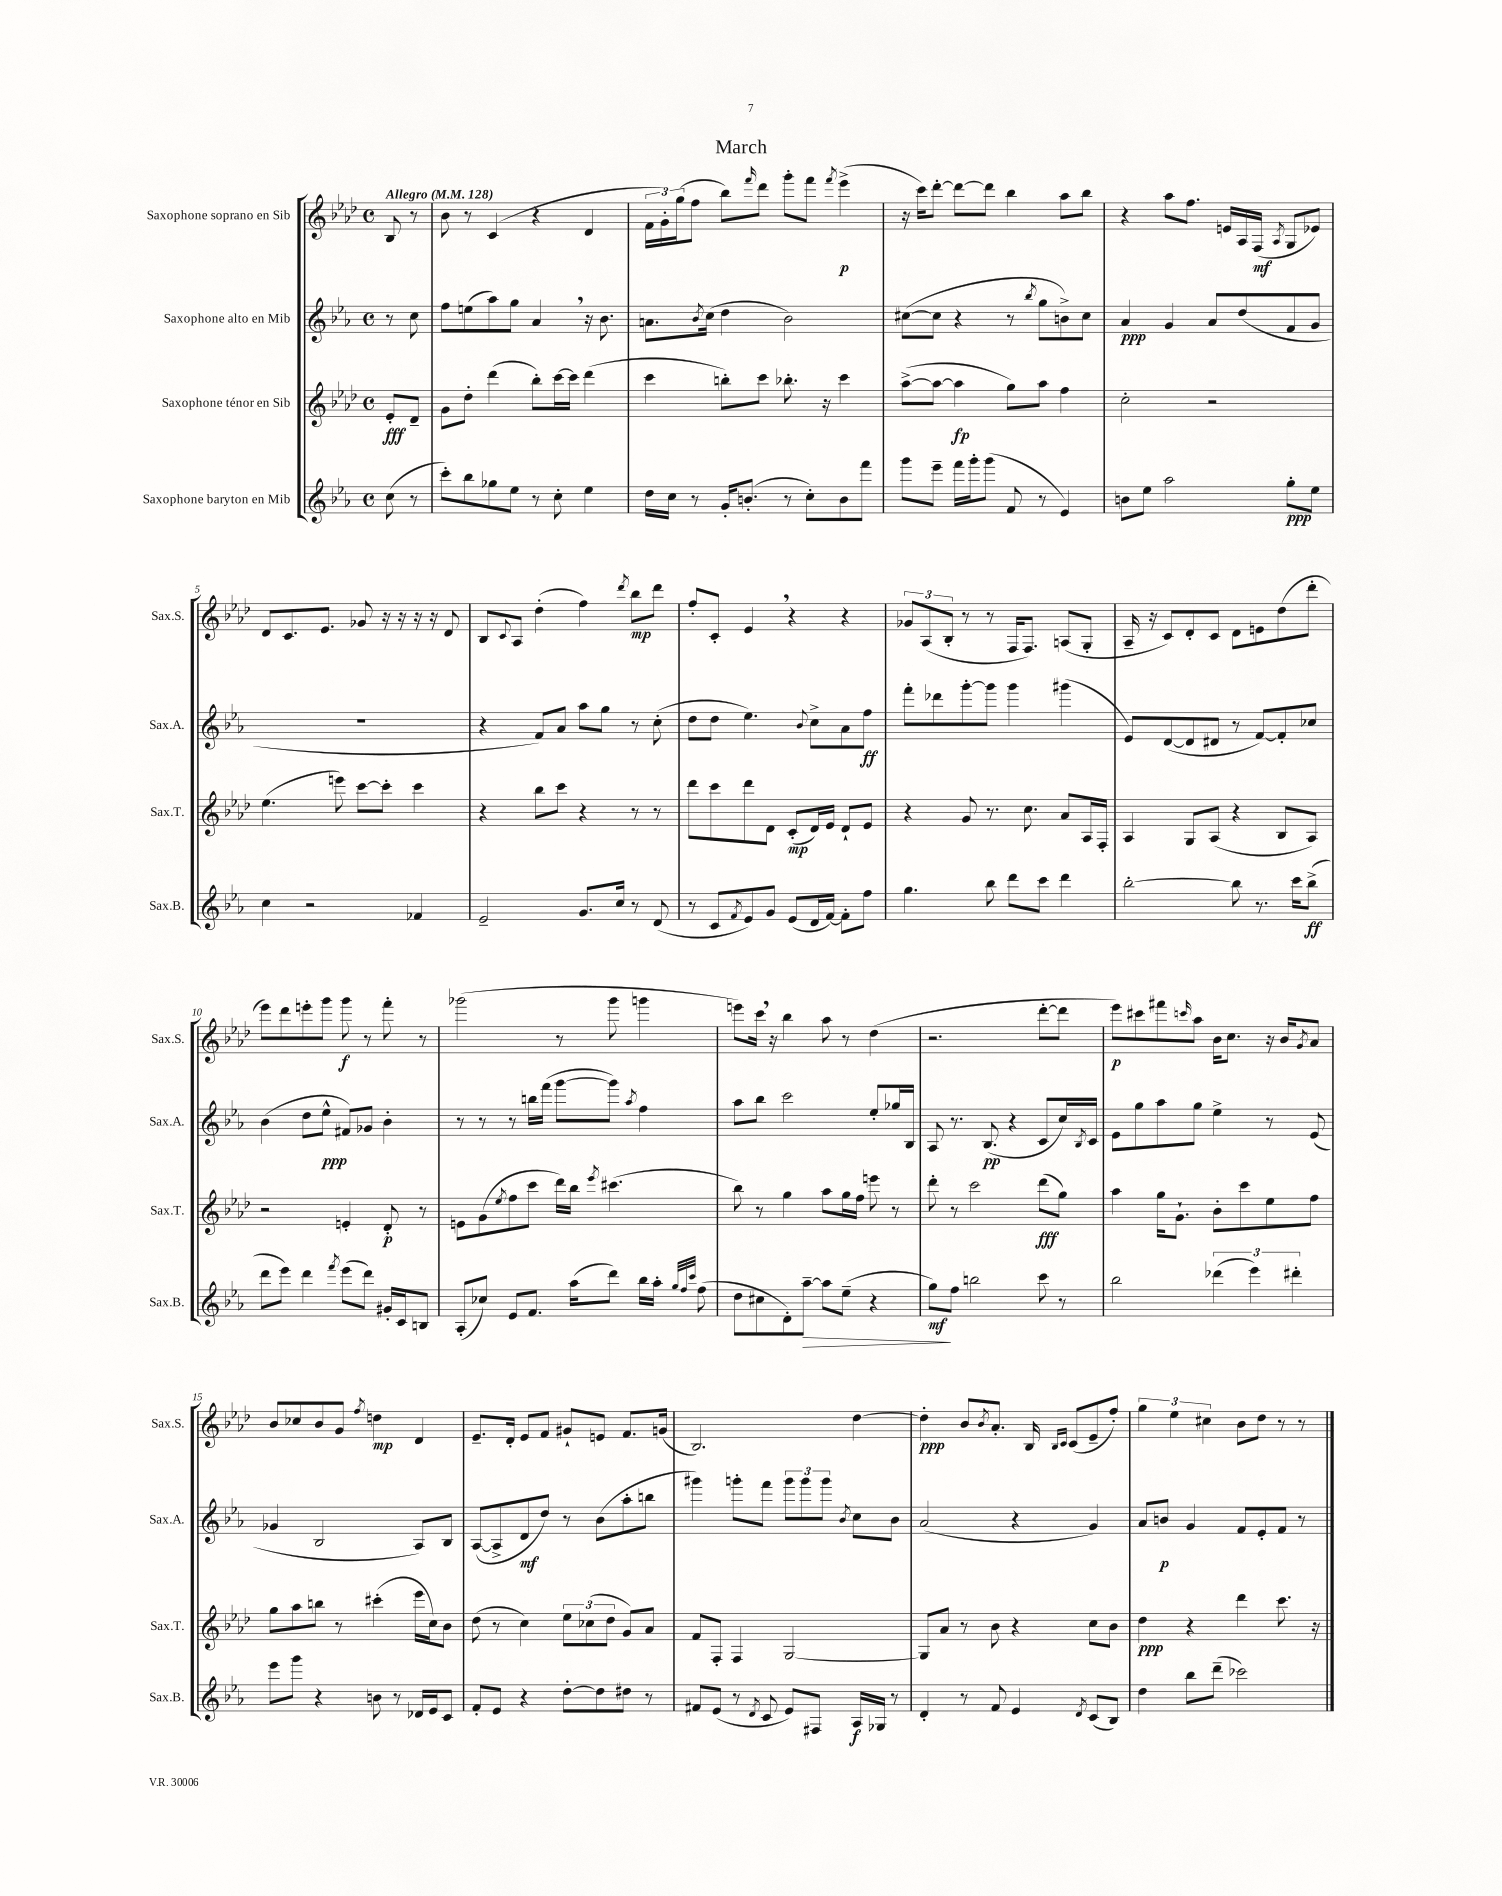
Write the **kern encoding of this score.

**kern	**dynam	**kern	**dynam	**kern	**dynam	**kern	**dynam
*part4	*part4	*part3	*part3	*part2	*part2	*part1	*part1
*staff4	*staff4	*staff3	*staff3	*staff2	*staff2	*staff1	*staff1
*I"Saxophone baryton en Mib	*	*I"Saxophone ténor en Sib	*	*I"Saxophone alto en Mib	*	*I"Saxophone soprano en Sib	*
*I'Sax.B.	*	*I'Sax.T.	*	*I'Sax.A.	*	*I'Sax.S.	*
*clefG2	*	*clefG2	*	*clefG2	*	*clefG2	*
*k[b-e-a-]	*	*k[b-e-a-d-]	*	*k[b-e-a-]	*	*k[b-e-a-d-]	*
*M4/4	*	*M4/4	*	*M4/4	*	*M4/4	*
*met(c)	*	*met(c)	*	*met(c)	*	*met(c)	*
*MM128	*	*MM128	*	*MM128	*	*MM128	*
=	=	=	=	=	=	=	=
!	!	!	!	!	!	!LO:TX:a:B:t=Allegro	!
(8cc\	.	8e-'/L	fff	8r	.	8B-/	.
8r	.	8d-~/J	.	8cc\	.	8r	.
=1	=1	=1	=1	=1	=1	=1	=1
8ccc'\L)	.	8g\L	.	8ff\L	.	8b-\	.
8bb-\	.	8dd-'\J	.	(8een\	.	8r	.
8gg-X\	.	(4ddd-\	.	8aa-\)	.	(4c/	.
8ee-\J	.	.	.	8gg\J	.	.	.
8r	.	8bb-'\L)	.	4a-,/	.	4r	.
8cc'\	.	[16ccc\L	.	.	.	.	.
.	.	16ccc\JJ]	.	.	.	.	.
4ee-\	.	(4ddd-\	.	16r	.	4d-/	.
.	.	.	.	8.b-\	.	.	.
=2	=2	=2	=2	=2	=2	=2	=2
16dd\LL	.	4ccc\	.	8.an\L	.	24f\LL	.
.	.	.	.	.	.	24g'\)	.
16cc\JJ	.	.	.	.	.	.	.
.	.	.	.	.	.	(24gg\J	.
8r	.	.	.	.	.	8ff\J	.
.	.	.	.	8qb-/	.	.	.
.	.	.	.	(16cc\Jk	.	.	.
16g'/KL	.	8bbn'\L)	.	4dd\	.	8bb-\L)	.
(8.bn'/J	.	.	.	.	.	.	.
.	.	.	.	.	.	16qqfff/	.
.	.	8ccc\J	.	.	.	8ddd-\J	.
8r	.	8.bb-X'\	.	2b-\)	.	8ggg'\L	.
8cc'\L)	.	.	.	.	.	8fff\J	.
.	.	16r	.	.	.	.	.
.	.	.	.	.	.	8qfff/	.
8b\	.	4ccc\	.	.	.	(4eee-^\	p
8fff\J	.	.	.	.	.	.	.
=3	=3	=3	=3	=3	=3	=3	=3
8ggg\L	.	([8aa-^\L	.	([8cc#X\L	.	16r	.
.	.	.	.	.	.	16ccc\KL)	.
8eee-~\J	.	8aa-\J_	.	8cc#\J]	.	[8ddd-'\J	.
16fff\LL	.	4aa-\]	fp	4r	.	8ddd-\L_	.
16ggg'\J	.	.	.	.	.	.	.
(8ggg\J	.	.	.	.	.	8ddd-\J]	.
8f/	.	8gg\L)	.	8r	.	4bb-\	.
.	.	.	.	8qbb-/	.	.	.
8r	.	8aa-\J	.	8gg\L	.	.	.
4e-/)	.	4ff\	.	8bn^\)	.	8aa-\L	.
.	.	.	.	8cc#\J	.	8bb-\J	.
=4	=4	=4	=4	=4	=4	=4	=4
8bn\L	.	2cc'\	.	4a-/	ppp	4r	.
8ee-\J	.	.	.	.	.	.	.
2aa-\	.	.	.	4g/	.	8aa-\L	.
.	.	.	.	.	.	8.ff\J	.
.	.	2r	.	8a-/L	.	.	.
.	.	.	.	.	.	16en/LL	.
.	.	.	.	(8dd/	.	16A-/	.
.	.	.	.	.	.	(16F/JJ	mf
.	.	.	.	.	.	8qA-/	.
8gg'\L	ppp	.	.	8f/	.	8G/L	.
8ee-\J	.	.	.	8g/J	.	8e-X/J)	.
!!LO:LB:g=z
=5	=5	=5	=5	=5	=5	=5	=5
4cc\	.	(4.ee-\	.	1r	.	8d-/L	.
.	.	.	.	.	.	8.c/	.
2r	.	.	.	.	.	.	.
.	.	.	.	.	.	8.e-/J	.
.	.	8eeen\)	.	.	.	.	.
.	.	[8ccc\L	.	.	.	8g-X/	.
.	.	8ccc'\J]	.	.	.	16r	.
.	.	.	.	.	.	16r	.
4f-X/	.	4ccc\	.	.	.	16r	.
.	.	.	.	.	.	16r	.
.	.	.	.	.	.	8d-/	.
=6	=6	=6	=6	=6	=6	=6	=6
2e-~/	.	4r	.	4r	.	8B-/L	.
.	.	.	.	.	.	8qqc/	.
.	.	.	.	.	.	8A-/J	.
.	.	8bb-\L	.	8f/L)	.	(4dd-'\	.
.	.	8ccc\J	.	8a-/J	.	.	.
8.g/L	.	4r	.	8aa-\L	.	4ff\)	.
.	.	.	.	8gg\J	.	.	.
16cc/Jk	.	.	.	.	.	.	.
.	.	.	.	.	.	8qddd-/	.
8r	.	8r	.	8r	.	8bb-\L	mp
(8d/	.	8r	.	(8cc'\	.	8ddd-\J	.
=7	=7	=7	=7	=7	=7	=7	=7
8r	.	8ddd-\L	.	8dd\L	.	8ff'/L	.
8c/L	.	8ccc\	.	8dd\J	.	8c'/J	.
8qf/	.	.	.	.	.	.	.
8e-/)	.	8ddd-\	.	4.ee-\)	.	4e-,/	.
8g/J	.	8d-\J	.	.	.	.	.
(8e-/L	.	(8c'/L	mp	.	.	4r	.
.	.	.	.	8qqb-/	.	.	.
16d/L	.	16d-/L)	.	8cc^\L	.	.	.
[16f/JJ)	.	16e-/JJ	.	.	.	.	.
8f'\L]	.	8d-`/L	.	8a-\	.	4r	.
8ff\J	.	8e-/J	.	8ff\J	ff	.	.
=8	=8	=8	=8	=8	=8	=8	=8
4.gg\	.	4r	.	8fff'\L	.	12g-X/L	.
.	.	.	.	.	.	(12A-/	.
.	.	.	.	8ddd-X\	.	.	.
.	.	.	.	.	.	12B-'/J	.
.	.	8g/	.	[8ggg'\	.	8r	.
8bb-\	.	8.r	.	8ggg\J]	.	8r	.
8ddd\L	.	.	.	4ggg\	.	16F/KL	.
.	.	8.cc\	.	.	.	8.F/J)	.
8ccc\J	.	.	.	.	.	.	.
4ddd\	.	8a-/L	.	(4ggg#X\	.	(8An/L	.
.	.	16A-/L	.	.	.	8G'/J	.
.	.	16F'/JJ	.	.	.	.	.
=9	=9	=9	=9	=9	=9	=9	=9
[2bb-'\	.	4A-/	.	8e-/L)	.	16A-~/	.
.	.	.	.	.	.	16r	.
.	.	.	.	([8d/	.	8c/L)	.
.	.	8G/L	.	8d/]	.	8d-'/	.
.	.	(8A-/J	.	8d#X/J	.	8c/J	.
8bb-\]	.	4r	.	8r	.	8d-\L	.
8.r	.	.	.	[8f/L)	.	8en\	.
.	.	8B-/L	.	8f'/]	.	(8dd-\	.
16ccc\KL	.	.	.	.	.	.	.
(8bb-^\J	ff	8A-/J)	.	8cc-X/J	.	8ddd-'\J	.
!!LO:LB:g=z
=10	=10	=10	=10	=10	=10	=10	=10
8ddd\L	.	2r	.	(4b-\	.	8eee-\L)	.
8eee-\J)	.	.	.	.	.	8ddd-\	.
4ddd\	.	.	.	8dd\L	.	8eeen'\	.
.	.	.	.	8ee-^^\J	ppp	8ggg\J	.
8qfff/	.	.	.	.	.	.	.
(8eee-\L	.	4en'/	.	8f#X/L)	.	8ggg\	f
8ddd\J)	.	.	.	8g-X/J	.	8r	.
16g#X'/LL	.	8d-'/	p	4b-'\	.	8fff'\	.
16c/J	.	.	.	.	.	.	.
8Bn/J	.	8r	.	.	.	8r	.
=11	=11	=11	=11	=11	=11	=11	=11
(8A-'/L	.	8en\L	.	8r	.	(2ggg-X\	.
8cc-X/J)	.	(8g\	.	8r	.	.	.
.	.	8qee-/	.	.	.	.	.
8e-/L	.	8ff\	.	8r	.	.	.
8.f/J	.	8ccc\J	.	16bbn\LL	.	.	.
.	.	.	.	(16fff\JJ	.	.	.
.	.	16ddd-\LL)	.	[8ggg\L	.	8r	.
(16aa-\KL	.	16bb-\JJ	.	.	.	.	.
.	.	8qeee-/	.	.	.	.	.
8ddd\J)	.	(4.ccc#X\	.	8ggg\J])	.	8ggg-\	.
.	.	.	.	8qaa-/	.	.	.
16bb-\LL	.	.	.	4ff\	.	4gggn\	.
16aa-'\JJ	.	.	.	.	.	.	.
32qqgg/LLL	.	.	.	.	.	.	.
32qqff/	.	.	.	.	.	.	.
32qqccc/JJJ	.	.	.	.	.	.	.
(8ff\	.	.	.	.	.	.	.
=12	=12	=12	=12	=12	=12	=12	=12
8dd\L	.	8bb-\)	.	8aa-\L	.	8eeen\L)	.
8cc#X\	.	8r	.	8bb-\J	.	16ccc,\Jk	.
.	.	.	.	.	.	16r	.
8d'\)	.	4gg\	.	2ccc\	.	4bb-\	.
!	!LO:HP:b	!	!	!	!	!	!
[8aa-~\J	>	.	.	.	.	.	.
8aa-\L]	.	8aa-\L	.	.	.	8aa-\	.
(8ee-~\J	.	16gg\L	.	.	.	8r	.
.	.	16ff\JJ	.	.	.	.	.
4r	.	8eeen\	.	8ee-'/L	.	(4dd-\	.
.	.	8r	.	16gg-X/L	.	.	.
.	.	.	.	16B-/JJ	.	.	.
=13	=13	=13	=13	=13	=13	=13	=13
8gg\L)	mf	8ddd-'\	.	8A-/	.	2.r	.
8ff\J	]	8r	.	8.r	.	.	.
2bbn\	.	2ccc\	.	.	.	.	.
.	.	.	.	(8.B-/	pp	.	.
.	.	.	.	4r	.	.	.
8ccc\	.	(8ddd-\L	fff	8c/L	.	[8ddd-'\L	.
8r	.	8gg\J)	.	16cc/L)	.	8ddd-\J]	.
.	.	.	.	8qB-/	.	.	.
.	.	.	.	16c/JJ	.	.	.
=14	=14	=14	=14	=14	=14	=14	=14
2bb-\	.	4aa-\	.	8e-\L	.	8eee-\L)	p
.	.	.	.	8gg\	.	8ccc#X\	.
.	.	16gg\KL	.	8aa-\	.	8fff#X\	.
.	.	8.g`\J	.	.	.	.	.
.	.	.	.	.	.	16qqcccn/	.
.	.	.	.	8gg\J	.	8aa-\J	.
(6ddd-X\	.	8b-'\L	.	4ee-^\	.	16b-\KL	.
.	.	.	.	.	.	8.cc\J	.
.	.	8ccc\	.	.	.	.	.
6eee-\)	.	.	.	.	.	.	.
.	.	8ee-\	.	8r	.	16r	.
.	.	.	.	.	.	16b-/KL	.
6ddd#X'\	.	.	.	.	.	.	.
.	.	.	.	.	.	8qg/	.
.	.	8ff\J	.	(8e-/	.	8a-/J	.
!!LO:LB:g=z
=15	=15	=15	=15	=15	=15	=15	=15
8eee-\L	.	8gg\L	.	4g-X/	.	8b-/L	.
8ggg\J	.	8aa-\	.	.	.	8cc-X/	.
4r	.	8bbn\J	.	2B-/	.	8b-/	.
.	.	8r	.	.	.	8g/J	.
.	.	.	.	.	.	8qff/	.
8bn\	.	(4ccc#X'\	.	.	.	4ddn\	mp
8r	.	.	.	.	.	.	.
16d-X/LL	.	16eee-\LL	.	8A-/L)	.	4d-/	.
16e-/J	.	16cc\J)	.	.	.	.	.
8c/J	.	8b-\J	.	8B-/J	.	.	.
=16	=16	=16	=16	=16	=16	=16	=16
8f'/L	.	(8dd-\	.	([8A-/L	.	8.e-~/L	.
8e-/J	.	8r	.	8A-^/]	.	.	.
.	.	.	.	.	.	16d-'/Jk	.
4r	.	4cc\)	.	8d/	mf	8e-/L	.
.	.	.	.	8dd/J)	.	8f/J	.
[8dd'\L	.	12ee-\L	.	8r	.	8g#X`/L	.
.	.	(12cc-X\	.	.	.	.	.
8dd\]	.	.	.	(8b-\L	.	8en/J	.
.	.	12dd-\J	.	.	.	.	.
8dd#X\J	.	8g/L)	.	8aa-'\	.	8.f/L	.
8r	.	8a-/J	.	8bbn\J	.	.	.
.	.	.	.	.	.	(16gn/Jk	.
=17	=17	=17	=17	=17	=17	=17	=17
8f#X/L	.	8f/L	.	4ggg#X\)	.	2.B-/)	.
(8e-/J	.	8F'/J	.	.	.	.	.
8r	.	4F/	.	8gggn'\L	.	.	.
8qd/	.	.	.	.	.	.	.
8c/	.	.	.	8fff\J	.	.	.
8e-/L)	.	[2G/	.	12ggg\L	.	.	.
.	.	.	.	12ggg\	.	.	.
8F#X/J	.	.	.	.	.	.	.
.	.	.	.	12ggg\J	.	.	.
.	.	.	.	8qb-/	.	.	.
16A-/LL	f	.	.	8cc\L	.	[4dd-\	.
16G-X/JJ	.	.	.	.	.	.	.
8r	.	.	.	8b-\J	.	.	.
=18	=18	=18	=18	=18	=18	=18	=18
4d'/	.	8G/L]	.	(2a-/	.	4dd-'\]	ppp
.	.	8a-/J	.	.	.	.	.
8r	.	8r	.	.	.	8b-/L	.
.	.	.	.	.	.	8qb-/	.
8f/	.	8b-\	.	.	.	8.a-'/J	.
4e-/	.	4r	.	4r	.	.	.
.	.	.	.	.	.	16B-/	.
.	.	.	.	.	.	16qqB-/LL	.
.	.	.	.	.	.	16qqc/JJ	.
.	.	.	.	.	.	(8c/L	.
8qd/	.	.	.	.	.	.	.
(8c/L	.	8cc\L	.	4g/)	.	8e-~/	.
8B-/J)	.	8b-\J	.	.	.	8ff'/J)	.
=19	=19	=19	=19	=19	=19	=19	=19
4dd\	.	4dd-\	ppp	8a-/L	.	6gg\	.
.	.	.	.	8bn/J	p	.	.
.	.	.	.	.	.	6ee-\	.
8bb-\L	.	4r	.	4g/	.	.	.
.	.	.	.	.	.	6cc#X\	.
(8ddd~\J	.	.	.	.	.	.	.
2ccc-X\)	.	4ddd-\	.	8f/L	.	8b-\L	.
.	.	.	.	8e-'/	.	8dd-\J	.
.	.	8.ccc\	.	8f/J	.	8r	.
.	.	.	.	8r	.	8r	.
.	.	16r	.	.	.	.	.
==	==	==	==	==	==	==	==
*-	*-	*-	*-	*-	*-	*-	*-
